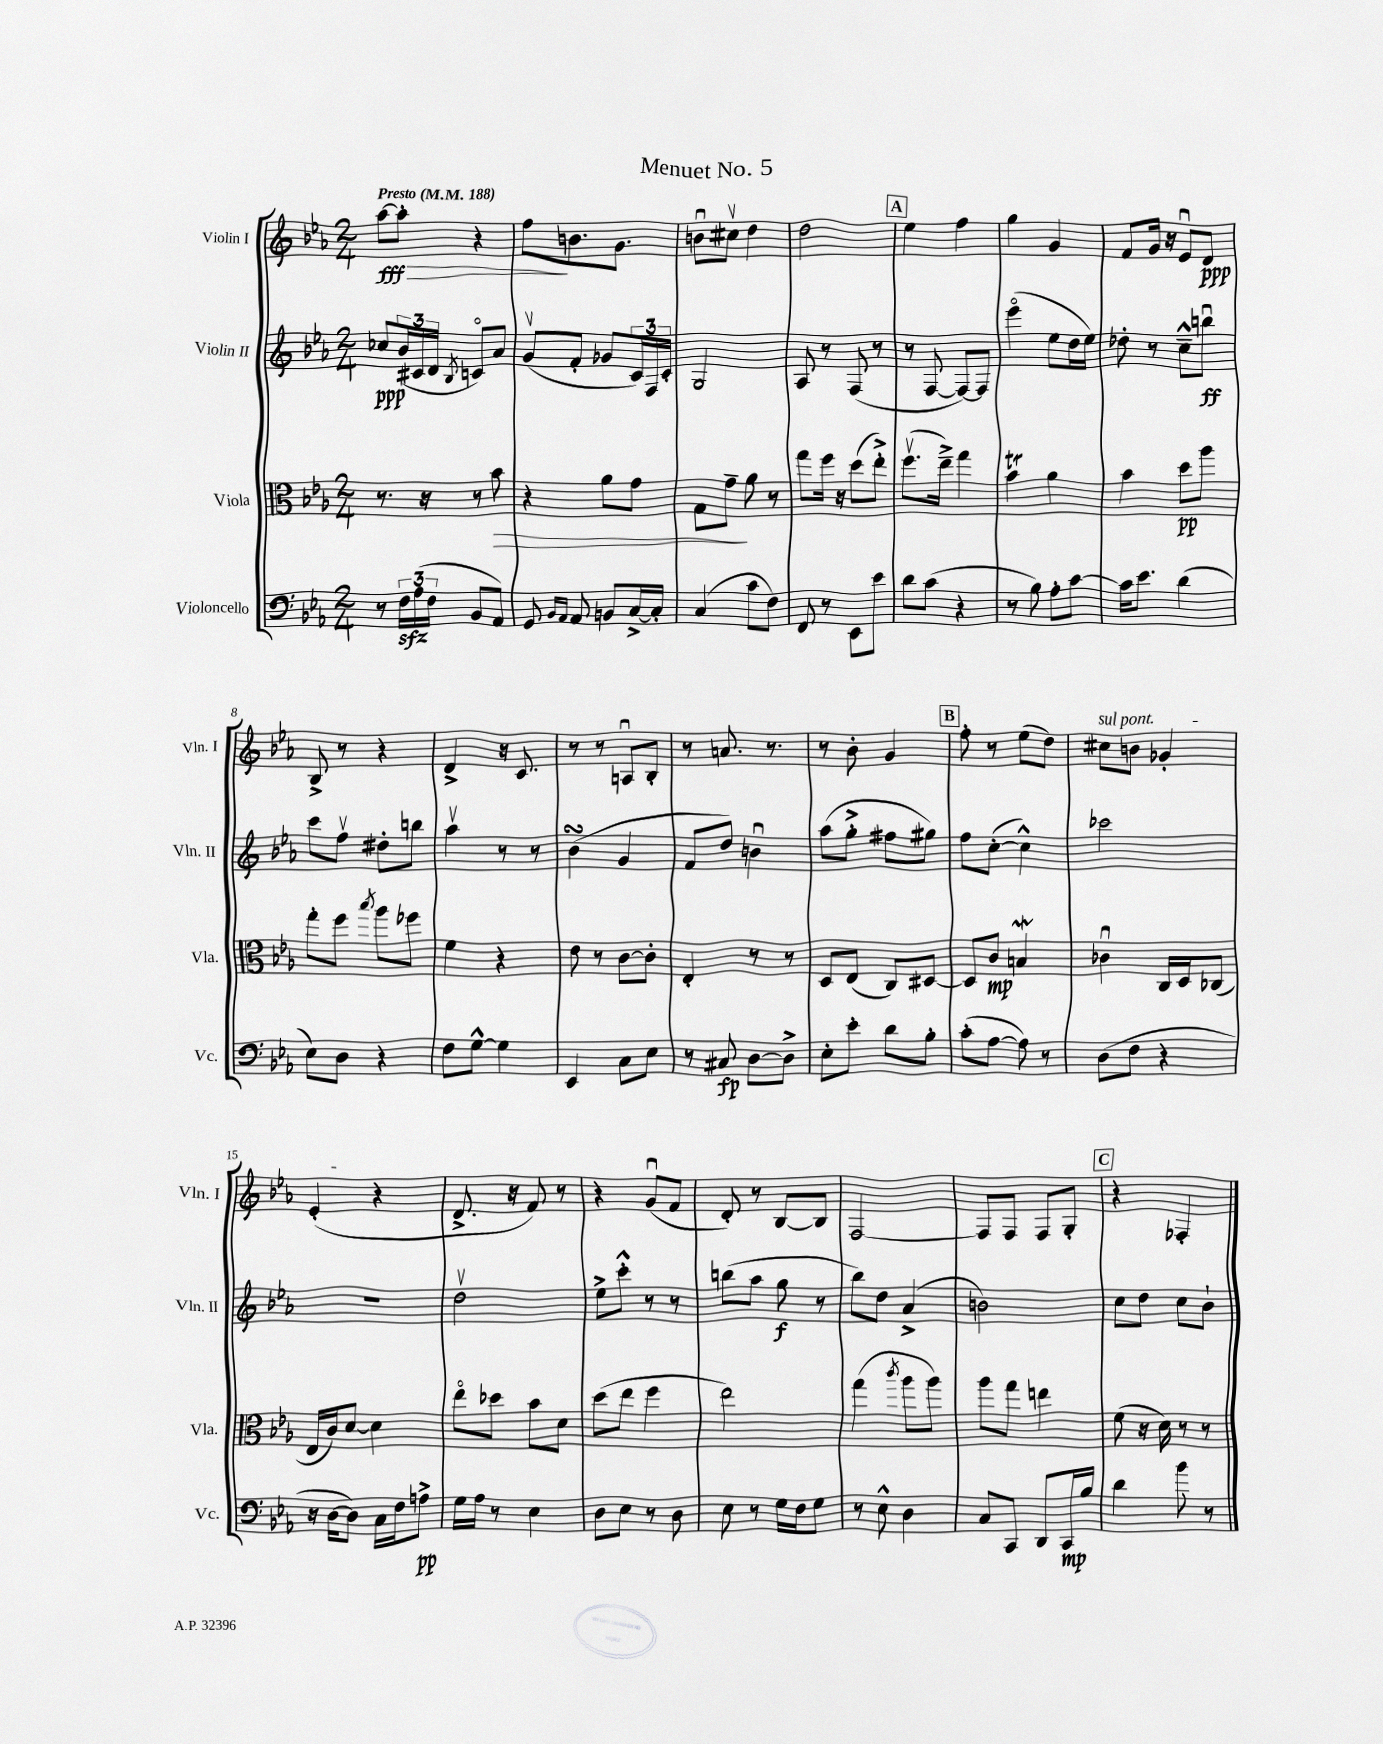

**kern	**dynam	**kern	**dynam	**kern	**dynam	**kern	**dynam
*part4	*part4	*part3	*part3	*part2	*part2	*part1	*part1
*staff4	*staff4	*staff3	*staff3	*staff2	*staff2	*staff1	*staff1
*I"Violoncello	*	*I"Viola	*	*I"Violin II	*	*I"Violin I	*
*I'Vc.	*	*I'Vla.	*	*I'Vln. II	*	*I'Vln. I	*
*clefF4	*	*clefC3	*	*clefG2	*	*clefG2	*
*k[b-e-a-]	*	*k[b-e-a-]	*	*k[b-e-a-]	*	*k[b-e-a-]	*
*M2/4	*	*M2/4	*	*M2/4	*	*M2/4	*
*MM188	*	*MM188	*	*MM188	*	*MM188	*
=1	=1	=1	=1	=1	=1	=1	=1
!	!	!	!	!	!	!LO:TX:a:B:t=Presto	!
!	!	!	!	!	!	!	!LO:HP:b
8r	.	8.r	.	8cc-X/L	ppp	[8aa-\L	> fff
24Fzz\LL	.	.	.	(24b-/L	.	8aa-'\J]	.
(24A-\	.	.	.	24c#X/	.	.	.
.	.	16r	.	.	.	.	.
24F\JJ	.	.	.	24d/JJ	.	.	.
.	.	.	.	8qB-/	.	.	.
8BB-/L	.	8r	.	8cn/L)	.	4r	.
!	!	!	!LO:HP:b	!	!	!	!
8AA-/J)	.	8b-\	>	8a-/J	.	.	.
=2	=2	=2	=2	=2	=2	=2	=2
8GG/	.	4r	.	(8gv/L	.	8ff\L	.
16qqBB-/LL	.	.	.	.	.	.	.
16qqAA-/JJ	.	.	.	.	.	.	.
8AA-/	.	.	.	8f'/J	.	8.bn\	]
8BBn/L	.	8a-\L	.	8g-X/L	.	.	.
.	.	.	.	.	.	8.g\J	.
[16C^/L	.	8g\J	.	24c/L)	.	.	.
.	.	.	.	24F/	.	.	.
16C'/JJ]	.	.	.	.	.	.	.
.	.	.	.	24c'/JJ	.	.	.
=3	=3	=3	=3	=3	=3	=3	=3
(4C/	.	8G\L	.	2G/	.	8bnu\L	.
.	.	8g~\J	.	.	.	8cc#Xv\J	.
8c\L	.	8a-\	]	.	.	4dd\	.
8F\J)	.	8r	.	.	.	.	.
=4	=4	=4	=4	=4	=4	=4	=4
8FF/	.	8gg\L	.	8A-/	.	2dd\	.
8r	.	16ff\Jk	.	8r	.	.	.
.	.	16r	.	.	.	.	.
8EE-\L	.	(8dd\L	.	(8F/	.	.	.
8e-\J	.	8ee-'^\J)	.	8r	.	.	.
!!LO:REH:place=s1:t=A
=5	=5	=5	=5	=5	=5	=5	=5
8d\L	.	(8.ffv\L	.	8r	.	4ee-\	.
(8c\J	.	.	.	[8F/	.	.	.
.	.	16ee-~^\Jk)	.	.	.	.	.
4r	.	4gg\	.	8F/L_)	.	4ff\	.
.	.	.	.	8F/J]	.	.	.
=6	=6	=6	=6	=6	=6	=6	=6
8r	.	4b-T\	.	(4eee-\	.	4gg\	.
8B-\)	.	.	.	.	.	.	.
8A-'\L	.	4a-\	.	8ee-\L	.	4g/	.
[8c\J	.	.	.	16dd\L	.	.	.
.	.	.	.	16ee-\JJ)	.	.	.
=7	=7	=7	=7	=7	=7	=7	=7
16c\KL]	.	4b-\	.	8dd-X'\	.	8f/L	.
8.e-\J	.	.	.	.	.	.	.
.	.	.	.	8r	.	16g/Jk	.
.	.	.	.	.	.	16r	.
(4d\	.	8dd\L	pp	8cc~^^\L	.	8e-u/L	.
.	.	8aa-\J	.	8bbnu\J	ff	8d/J	ppp
!!LO:LB:g=z
=8	=8	=8	=8	=8	=8	=8	=8
8E-\L)	.	8gg'\L	.	8ccc\L	.	8B-^/	.
8D\J	.	8ff\J	.	8ffv\J	.	8r	.
.	.	8qbb-/	.	.	.	.	.
4r	.	8aa-\L	.	8dd#X'\L	.	4r	.
.	.	8ff-X\J	.	8bbn\J	.	.	.
=9	=9	=9	=9	=9	=9	=9	=9
8F\L	.	4f\	.	4aa-v\	.	4d^/	.
[8G^^\J	.	.	.	.	.	.	.
4G\]	.	4r	.	8r	.	16r	.
.	.	.	.	.	.	8.c/	.
.	.	.	.	8r	.	.	.
=10	=10	=10	=10	=10	=10	=10	=10
4EE-/	.	8e-\	.	(4b-sSSS\	.	8r	.
.	.	8r	.	.	.	8r	.
8C\L	.	[8c\L	.	4g/	.	8Anu/L	.
8E-\J	.	8c'\J]	.	.	.	8B-'/J	.
=11	=11	=11	=11	=11	=11	=11	=11
8r	.	4E-'/	.	8f/L	.	8r	.
8C#X/	fp	.	.	8dd/J)	.	8.an/	.
[8D\L	.	8r	.	4bnu\	.	.	.
.	.	.	.	.	.	8.r	.
8D^\J]	.	8r	.	.	.	.	.
=12	=12	=12	=12	=12	=12	=12	=12
8E-'\L	.	8D/L	.	(8aa-\L	.	8r	.
8e-'\J	.	(8E-/J	.	8gg'^\J	.	8b-'\	.
8d\L	.	8C/L)	.	8ff#X\L	.	4g/	.
8B-'\J	.	[8D#X/J	.	8gg#X\J)	.	.	.
!!LO:REH:place=s1:t=B
=13	=13	=13	=13	=13	=13	=13	=13
(8c'\L	.	8D#/L]	.	8ff\L	.	8ff'\	.
[8A-\J	.	8c/J	mp	([8cc'\J	.	8r	.
8A-\])	.	4BnW/	.	4cc^^\])	.	(8ee-\L	.
8r	.	.	.	.	.	8dd\J)	.
=14	=14	=14	=14	=14	=14	=14	=14
!	!	!	!	!	!	!LO:TX:a:i:t=sul pont.	!
(8D\L	.	4c-Xu\	.	2ccc-X\	.	8cc#X\L	.
8F\J	.	.	.	.	.	8bn\J	.
4r	.	16C/LL	.	.	.	4g-X'/	.
.	.	16D/J	.	.	.	.	.
.	.	(8C-X/J	.	.	.	.	.
!!LO:LB:g=z
=15	=15	=15	=15	=15	=15	=15	=15
16r	.	16E-/LL	.	2r	.	(4e-'/	.
[16D\KL	.	16c/J)	.	.	.	.	.
8D\J])	.	[8d/J	.	.	.	.	.
16C\LL	.	4d\]	.	.	.	4r	.
16F\J	.	.	.	.	.	.	.
8An^\J	pp	.	.	.	.	.	.
=16	=16	=16	=16	=16	=16	=16	=16
16G\LL	.	8ee-\L	.	2ddv\	.	8.d^/	.
16A-\JJ	.	.	.	.	.	.	.
8r	.	8dd-X\J	.	.	.	.	.
.	.	.	.	.	.	16r	.
4E-\	.	8b-\L	.	.	.	8f/)	.
.	.	8d\J	.	.	.	8r	.
=17	=17	=17	=17	=17	=17	=17	=17
8D\L	.	(8dd\L	.	8ee-^\L	.	4r	.
8E-\J	.	8ee-\J	.	8ccc'^^\J	.	.	.
8r	.	4ff\	.	8r	.	(8gu/L	.
8D\	.	.	.	8r	.	8f/J	.
=18	=18	=18	=18	=18	=18	=18	=18
8E-\	.	2ee-\)	.	(8bbn\L	.	8d'/)	.
8r	.	.	.	8aa-\J	.	8r	.
16G\LL	.	.	.	8gg\	f	[8B-/L	.
16F\J	.	.	.	.	.	.	.
8G\J	.	.	.	8r	.	8B-/J]	.
=19	=19	=19	=19	=19	=19	=19	=19
8r	.	(4gg\	.	8bb-\L)	.	[2F/	.
8E-^^\	.	.	.	8dd\J	.	.	.
.	.	8qccc/	.	.	.	.	.
4D\	.	8aa-\L	.	(4a-^/	.	.	.
.	.	8aa-\J)	.	.	.	.	.
=20	=20	=20	=20	=20	=20	=20	=20
8C/L	.	8aa-\L	.	2bn\)	.	8F/L]	.
8CC/J	.	8gg\J	.	.	.	8F/J	.
8DD/L	.	4een\	.	.	.	8F/L	.
16CC/L	mp	.	.	.	.	8G'/J	.
16B-/JJ	.	.	.	.	.	.	.
!!LO:REH:place=s1:t=C
=21	=21	=21	=21	=21	=21	=21	=21
4d\	.	(8f\	.	8cc\L	.	4r	.
.	.	16r	.	8dd\J	.	.	.
.	.	16d\)	.	.	.	.	.
8b-\	.	8r	.	8cc\L	.	4F-X'/	.
8r	.	8r	.	8b-`\J	.	.	.
==	==	==	==	==	==	==	==
*-	*-	*-	*-	*-	*-	*-	*-
